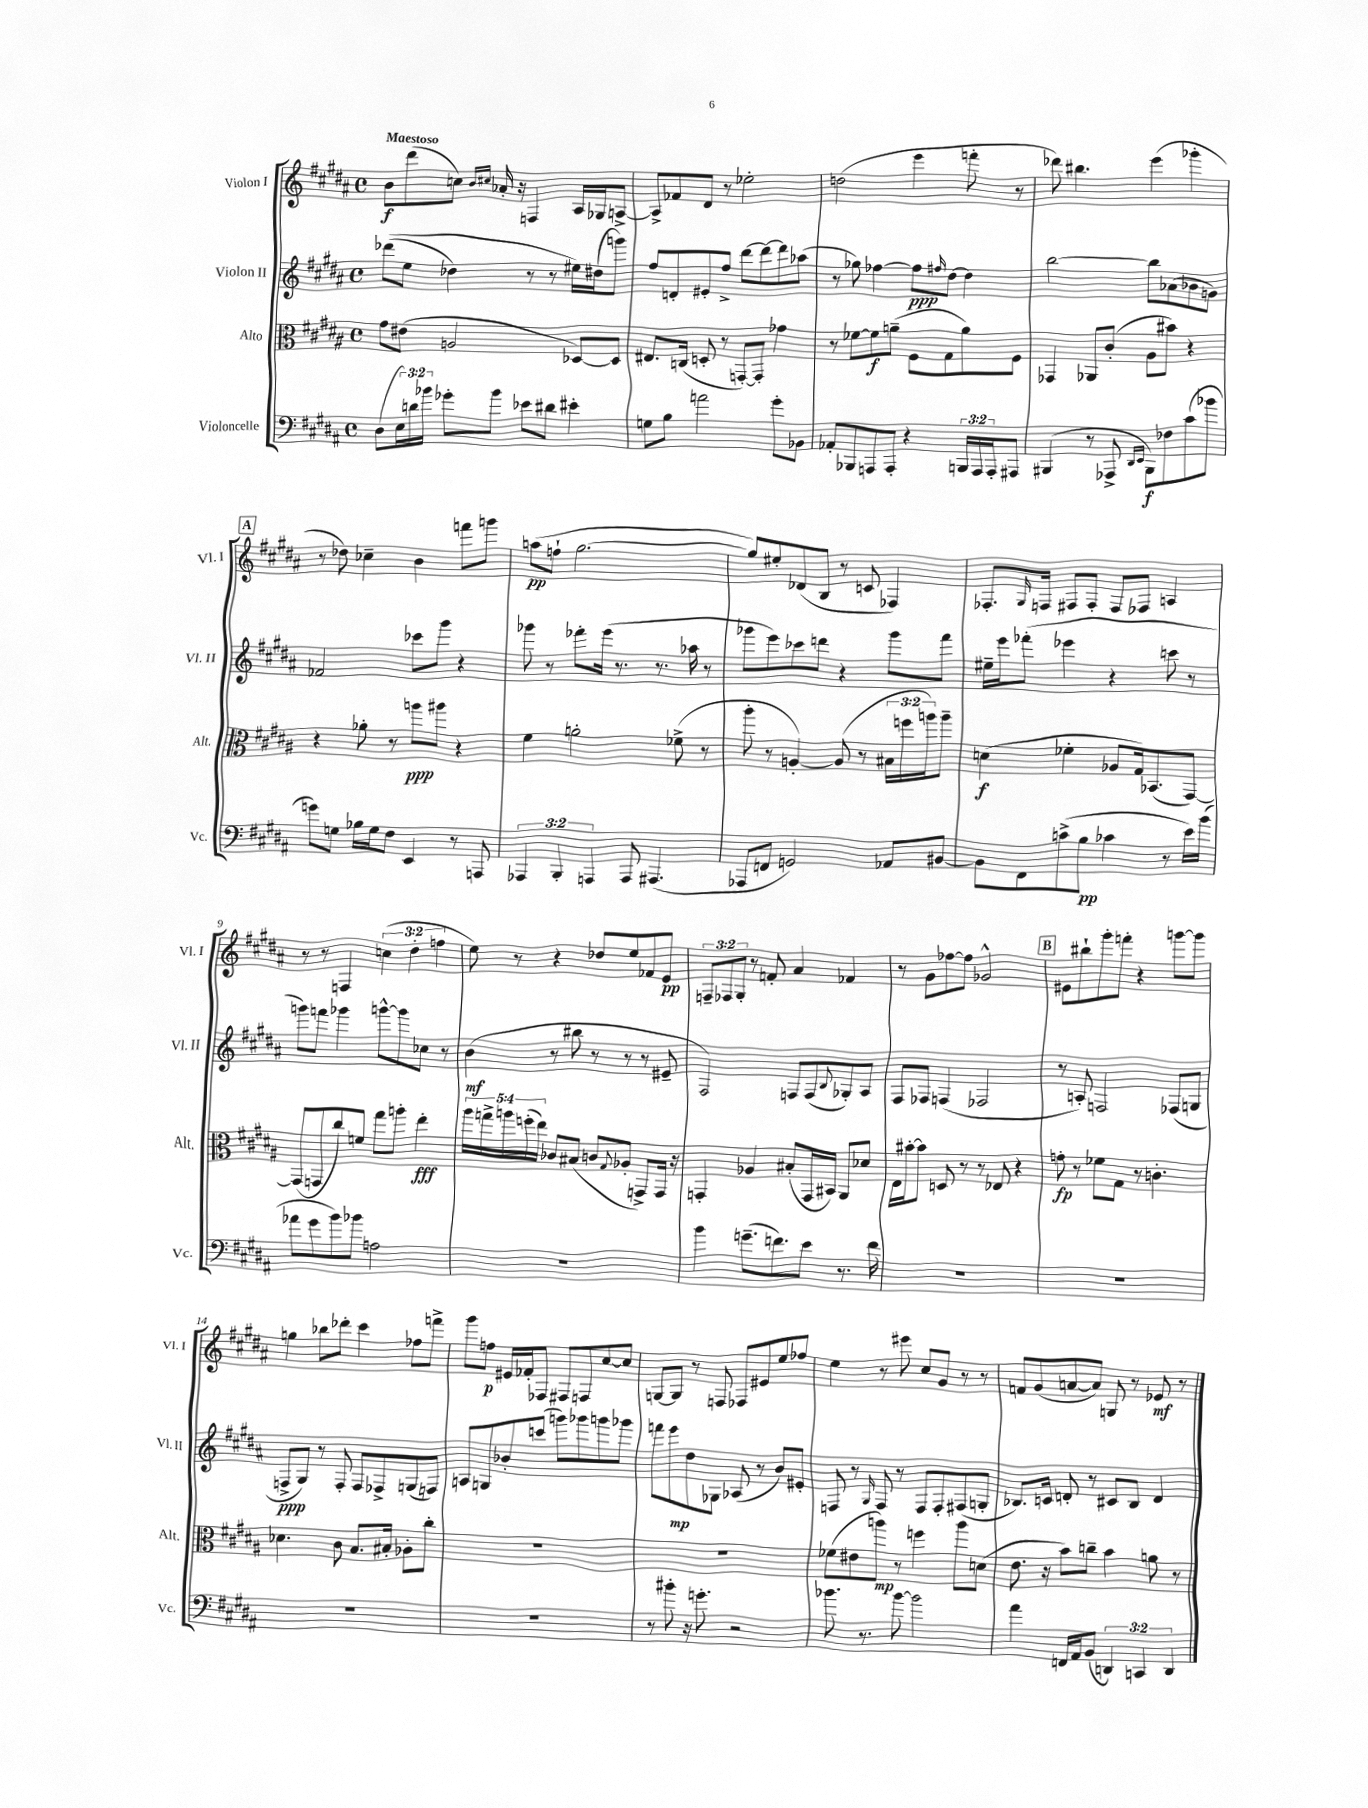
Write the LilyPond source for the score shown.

<<
\new StaffGroup <<
\new Staff = "s0" \with { instrumentName = "Violon I" shortInstrumentName = "Vl. I" } {
    \clef treble \key b \major \defaultTimeSignature \time 4/4 \override Staff.TupletNumber.text = #tuplet-number::calc-fraction-text \tempo "Maestoso"
    b'8\f dis'''8( c''8) \grace { b'16 cis''16 } aes'16-. r16 f4 ais16 ges16 a8~-> |
    a8-> fes'8 dis'8 r8 ees''2-. |
    d''2( e'''4 f'''8-. r8 |
    des'''8) bis''4. e'''4( ges'''4-. |
    \mark \markup { \box "A" } r8 des''8) ces''4-- b'4 f'''8 g'''8 |
    a''8\pp( f''8-! gis''2.~ |
    gis''8) eis''8-. des'8( b8 r8 c'8 fes4) |
    fes8.-. \grace { gis16 } f16 fis8 fis8-. fis8 fes8 a4 |
    r8 r8 f4 \tuplet 3/2 { c''4( dis''4-. f''4 } |
    e''8) r8 r4 des''8 e''8 fes'8 e'8\pp |
    \tuplet 3/2 { f8-- fes8 gis8-. } r8 f'8-. ais'4 fes'4 |
    r8 gis'8 fes''8~ fes''8 ges'2-^ |
    \mark \markup { \box "B" } eis'8 bis''8-! gis'''8-. f'''8-. r4 g'''8~ g'''8 |
    g''4 bes''8 des'''8-. cis'''4 fes''8 f'''8-> |
    gis'''8 f''8\p eis'16 fes'16-. fes8 fis8 f8 cis''8~ cis''8 |
    g8~ g8 r8 f8 fes8 eis'8 e''8 fes''8 |
    e''4 r8 eis'''8 cis''8 gis'8 r8 r8 |
    f'8 gis'8( a'8~ a'8) g8 r8 ees'8\mf r8 \bar "|." |
}
\new Staff = "s1" \with { instrumentName = "Violon II" shortInstrumentName = "Vl. II" } {
    \clef treble \key b \major \defaultTimeSignature \time 4/4
    des'''8(\( e''8 des''4) r8 r8 eis''16\) dis''16( g'''8) |
    fis''8 d'8-. eis'8-. fis''8-> dis'''8~ dis'''8~ dis'''8 aes''8( |
    r8 ges''8) fes''4~ fes''8\ppp \grace { fis''16 } dis''8~ dis''4 |
    b''2~ b''8 aes'8( bes'8 g'8) |
    \mark \markup { \box "A" } fes'2 ces'''8 gis'''8 r4 |
    ges'''8 r8 fes'''8-. e'''16( r8. r8. aes''16 r8 |
    ges'''8 e'''8) ces'''8 d'''8 r4 ges'''8 fis'''8 |
    eis''16-- e'''16 fes'''8-.( ees'''4 r4 c'''8 r8 |
    g'''8) f'''8 ges'''4 g'''8~-^ g'''8 ces''8 r8 |
    b'4\mf( r8 bis''8 r8 r8 r8 eis'8-- |
    fis2) f8 f8( \appoggiatura { b8 } ges8-.) ais8 |
    fis8 fes8 f4( fes2 |
    \mark \markup { \box "B" } r8 a8-.) f2 fes8( g8 |
    f8->\ppp gis8) r8 f8-. f8 fes8-> g8( f8) |
    a8 g8 bes'8-. c'''8( g'''8) ges'''8 g'''8 ges'''8 |
    f'''8 e'''8\mp dis''8 ges8 aes8( r8 b'8) eis'8-. |
    f8 r8 \grace { gis16 } f8 r8 f8 f8-. fis8( g8-. |
    bes8.) c'16 d'8-. r8 cis'8 bes8 d'4 \bar "|." |
}
\new Staff = "s2" \with { instrumentName = "Alto" shortInstrumentName = "Alt." } {
    \clef alto \key b \major \defaultTimeSignature \time 4/4 \override Staff.TupletNumber.text = #tuplet-number::calc-fraction-text
    gis'8 eis'8( a2 des8~) des8 |
    eis8. c16( d8-. r8 g,8~-.) g,8-. ges'4 |
    r8 fes'8~ fes'8\f a'8--( fis8 gis8 a'8) fis8 |
    ges,4 aes,8 cis'8-.( ais8 bis'8) r4 |
    \mark \markup { \box "A" } r4 aes'8-. r8 a''8\ppp ais''8 r4 |
    fis'4 a'2-. fes'8->( r8 |
    ais''8-. r8 a4~-.) a8( r8 \tuplet 3/2 { bis16 f''16 a''16) } a''8-- |
    d'4\f( fes'4-. aes8 gis16) bes,8.( gis,8~) |
    gis,8( g,8 cis''8) f'8 gis''8 a''8-. e''4-.\fff |
    \tuplet 5/4 { ais''16 g''16-> a''16 f''16-.( e''16) } ces'8 bis8( c'8 \appoggiatura { gis8 } aes8-. g,8->) g,16 r16 |
    g,4-. aes4 bis8-.( g,16 bis,16) ais,8 des'8 |
    e16 bis'16~-. bis'8 d8 r8 r8 ees8 r4 |
    \mark \markup { \box "B" } g'8-.\fp r8 fes'8 gis8 r8 c'4.-. |
    des'4. cis'8 b8. bis16-. aes8-. cis''8-. |
    R1 |
    R1 |
    fes'8( eis'8 a''8\mp) r8 f''4 a''8 d'8( |
    e'8. r16 b'8) c''8-- b'4 a'8 r8 \bar "|." |
}
\new Staff = "s3" \with { instrumentName = "Violoncelle" shortInstrumentName = "Vc." } {
    \clef bass \key b \major \defaultTimeSignature \time 4/4 \override Staff.TupletNumber.text = #tuplet-number::calc-fraction-text
    dis8( \tuplet 3/2 { e16) d'16 bes'16 } ges'8-. bes'8 ees'8 dis'8 eis'4-. |
    g8 b8 a'2 gis'8-. bes,8 |
    aes,8-. bes,,8 a,,8 a,,8-. r4 \tuplet 3/2 { b,,16 a,,16 a,,16-. } ais,,8 |
    bis,,4( r8 aes,,8-> \grace { dis,16 e,16 } bis,,8\f) fes8 cis'8( bes'8 |
    \mark \markup { \box "A" } g'8) g8 bes16 g16 fis8 e,4 r8 a,,8 |
    \tuplet 3/2 { aes,,4 b,,4-. a,,4 } a,,8 ais,,4.( |
    aes,,8 f,8 g,2) aes,8 bis,8~ |
    bis,8 fis,8 c'8->( b8\pp ces'4 r8 e'16) b'16( |
    aes'8 gis'8 b'8) bes'8 a2 |
    R1 |
    b'4 g'8.--( f'8.) e'8 r8. f'16 |
    R1 |
    \mark \markup { \box "B" } R1 |
    R1 |
    R1 |
    r8 bis'8-. r16 g'8.-. r2 |
    bes'8. r8. bes'8~ bes'2 |
    ais'4 f,16 ais,16 b,8( \tuplet 3/2 { d,4) c,4 d,4 } \bar "|." |
}
>>
>>
